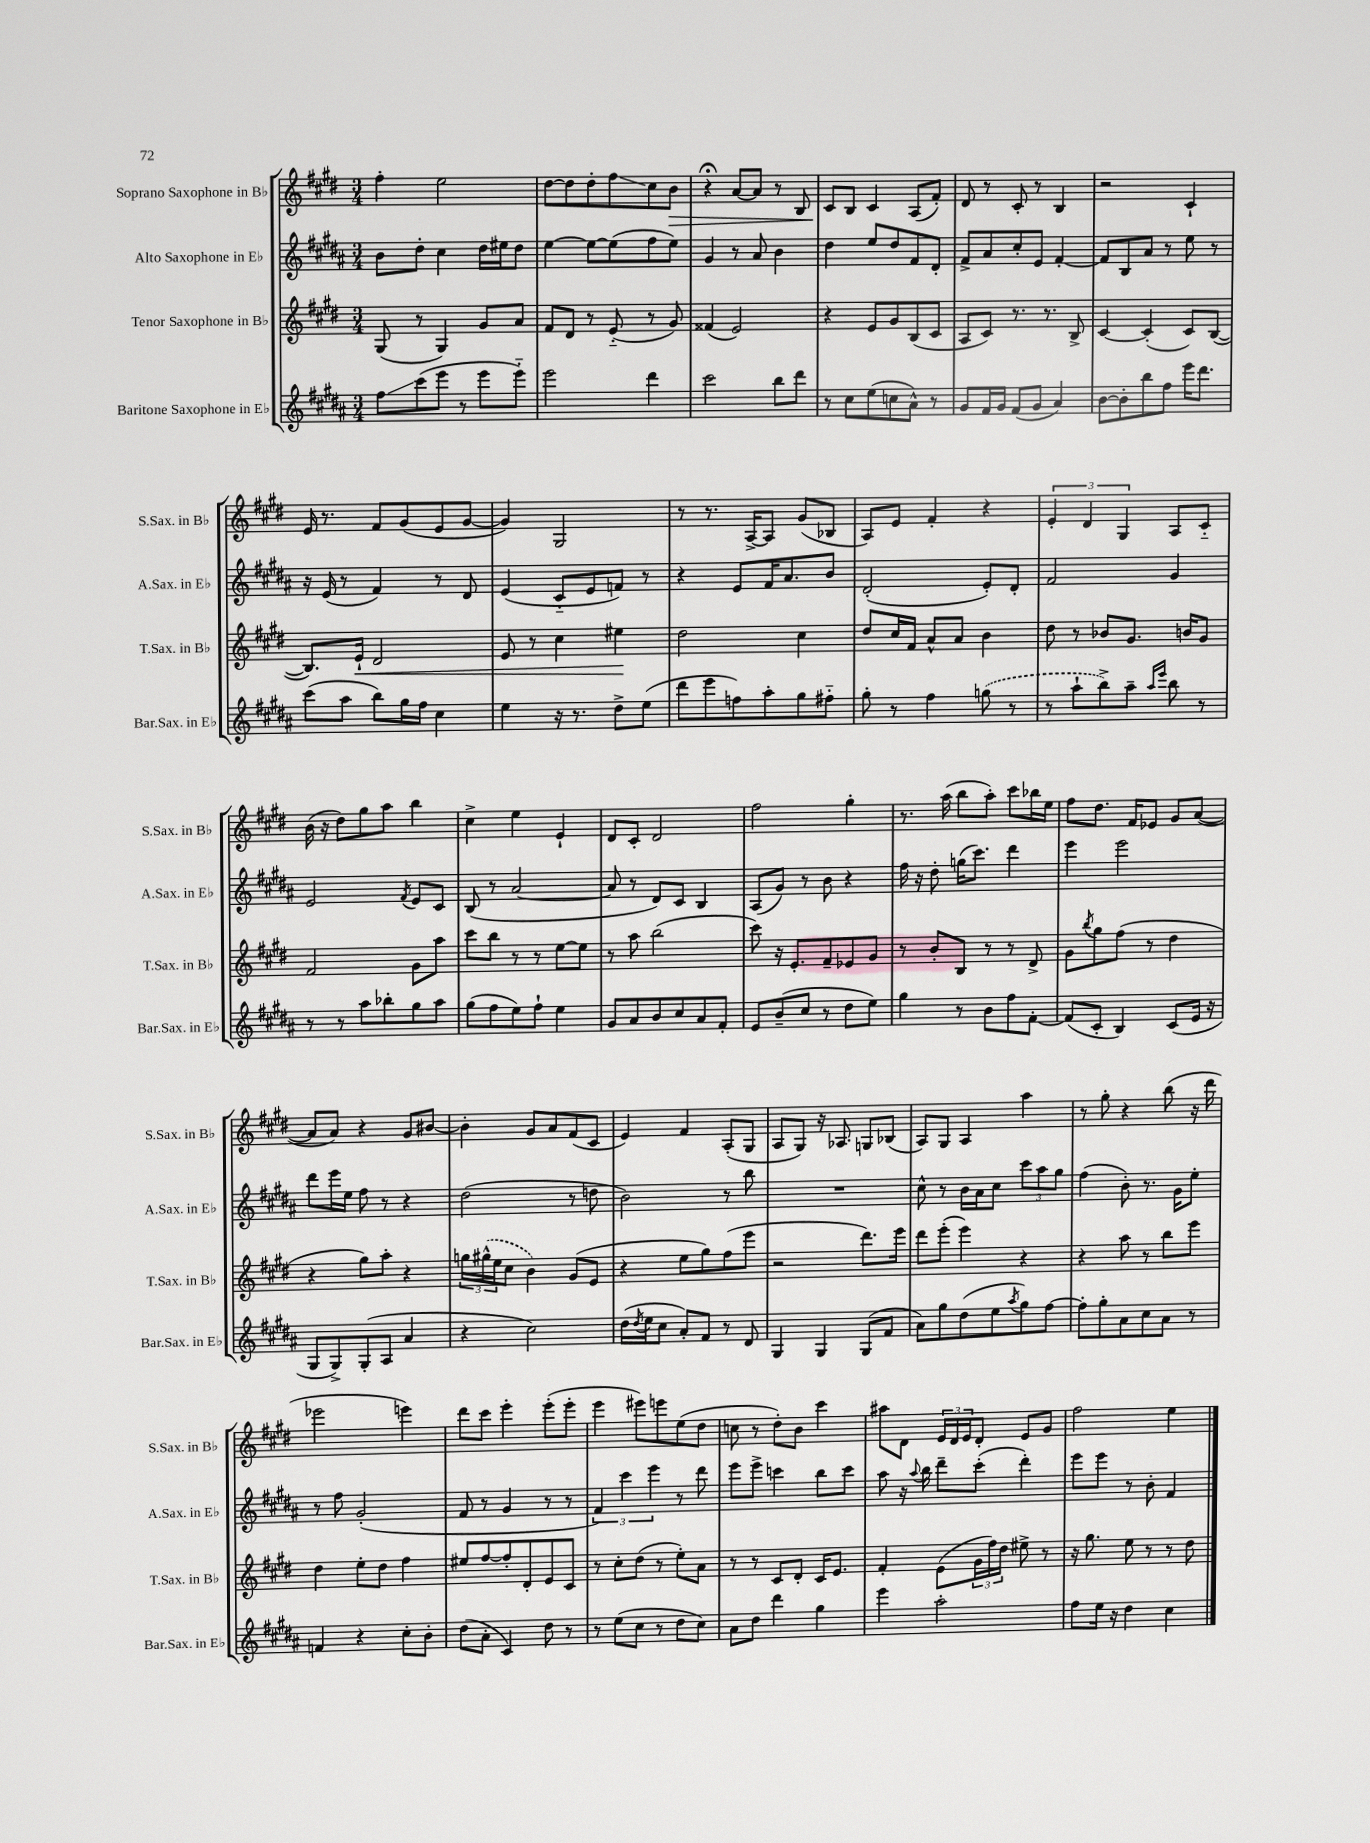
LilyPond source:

<<
\new StaffGroup <<
\new Staff = "s0" \with { instrumentName = "Soprano Saxophone in Bb" shortInstrumentName = "S.Sax. in Bb" } {
    \clef treble \key e \major \numericTimeSignature \time 3/4
    fis''4-. e''2 |
    dis''8~ dis''8 dis''8-. fis''8\glissando cis''8 b'8\> |
    r4\fermata a'8~ a'8 r8 b8 |
    cis'8\! b8 cis'4 a8( fis'8-.) |
    dis'8 r8 cis'8-. r8 b4 |
    r2 cis'4-! |
    e'16 r8. fis'8 gis'8( e'8 gis'8~ |
    gis'4) gis2 |
    r8 r8. a16~-> a8 gis'8( bes8 |
    a8) e'8 fis'4-. r4 |
    \tuplet 3/2 { e'4-. dis'4 gis4 } a8 cis'8-_ |
    b'16( r16 dis''8) gis''8 a''8 b''4 |
    cis''4-> e''4 e'4-! |
    dis'8 cis'8-. dis'2 |
    fis''2 gis''4-. |
    r8. a''16( b''8 a''8-.) cis'''8 bes''16 e''16 |
    fis''8 dis''8. fis'16 ees'8 gis'8 a'8~( |
    a'8 a'8) r4 gis'8 bis'8~ |
    bis'4-. gis'8 a'8 fis'8( cis'8 |
    e'4) fis'4 a8-.( gis8 |
    a8 gis8) r16 aes8. g8 bes8( |
    a8) gis8 a4 a''4 |
    r8 gis''8-. r4 b''8( r16 dis'''16 |
    ees'''2 e'''4) |
    dis'''8 cis'''8 e'''4-. e'''8-.( e'''8-. |
    e'''4 eis'''8) e'''8 e''8( dis''8 |
    c''8 r8 dis''8-.) b'8 cis'''4 |
    ais''8 dis'8 \tuplet 3/2 { e'16 dis'16 e'16 } dis'8-. e'8 gis'8 |
    fis''2 e''4 \bar "|." |
}
\new Staff = "s1" \with { instrumentName = "Alto Saxophone in Eb" shortInstrumentName = "A.Sax. in Eb" } {
    \clef treble \key b \major \numericTimeSignature \time 3/4
    b'8 dis''8-. cis''4 dis''16 eis''16 dis''8 |
    e''4~ e''8~ e''8( fis''8 e''8) |
    gis'4 r8 ais'8 b'4 |
    dis''4 e''8 dis''8 fis'8 dis'8-. |
    fis'8-> ais'8 cis''8-. e'8 fis'4~-. |
    fis'8 b8 ais'8 r8 e''8 r8 |
    r16 e'16( r8 fis'4) r8 dis'8 |
    e'4( cis'8-_ e'8 f'8) r8 |
    r4 e'8 fis'16 ais'8. b'8 |
    dis'2-.( e'8-.) dis'8-. |
    fis'2 gis'4 |
    e'2 \acciaccatura { fis'8 } e'8 cis'8 |
    b8( r8 ais'2~ |
    ais'8 r8 dis'8) cis'8 b4 |
    ais8( gis'8) r8 b'8 r4 |
    fis''16 r16 dis''8-. g''16( cis'''8.) dis'''4 |
    e'''4 e'''2 |
    dis'''8 e'''16 e''16 fis''8 r8 r4 |
    dis''2( r8 d''8 |
    b'2) r8 b''8 |
    R2. |
    cis''8-^ r8 b'16 ais'16 cis''8 \tuplet 3/2 { cis'''8 ais''8 gis''8 } |
    fis''4( b'8-.) r8. gis'16 e''8-. |
    r8 fis''8 gis'2-.( |
    fis'8 r8 gis'4 r8 r8 |
    \tuplet 3/2 { fis'4) cis'''4 e'''4 } r8 dis'''8 |
    e'''8 e'''8-> c'''4 b''8 c'''8 |
    ais''8 r16 \appoggiatura { ais''8 } b''16 dis'''8-- cis'''8-.( dis'''4-.) |
    e'''8 e'''8 r8 b'8-. fis'4 \bar "|." |
}
\new Staff = "s2" \with { instrumentName = "Tenor Saxophone in Bb" shortInstrumentName = "T.Sax. in Bb" } {
    \clef treble \key e \major \numericTimeSignature \time 3/4
    gis8( r8 gis4) gis'8 a'8 |
    fis'8 dis'8 r8 e'8-_( r8 gis'8) |
    fisis'4( e'2) |
    r4 e'8 gis'8 b8( cis'8 |
    a8 cis'8) r8. r8. b8-> |
    cis'4~ cis'4-.( cis'8) b8~( |
    b8.) e'16-!\< dis'2 |
    e'8 r8 cis''4 eis''4\! |
    dis''2 cis''4 |
    dis''8 cis''16 fis'16 a'8-^ a'8 b'4 |
    dis''8 r8 bes'8 gis'8. b'16 gis'8 |
    fis'2 gis'8 a''8 |
    cis'''8 b''8 r8 r8 e''8~ e''8 |
    r8 a''8 b''2( |
    cis'''8) r16 e'8.-. fis'8-- ees'8 gis'8 |
    r8 b'8-. b8 r8 r8 dis'8-> |
    gis'8 \acciaccatura { b''8 } gis''8 fis''8( r8 dis''4 |
    r4 gis''8) a''8-. r4 |
    \tuplet 3/2 { g''16 \once \slurDashed gis''16-^( e''16 } cis''8 b'4) gis'8( e'8 |
    r4 e''8 gis''8) fis''8( e'''8 |
    r2 dis'''8.) e'''16 |
    dis'''8 e'''8-.( e'''4) r4 |
    r4 a''8 r8 b''8 e'''8 |
    dis''4 e''8-. dis''8 fis''4 |
    eis''8 fis''8~ fis''8-. dis'8-. e'8 cis'8 |
    r8 cis''8-. dis''8( r8 e''8-.) a'8 |
    r8 r8 cis'8 dis'8-. cis'16 e'8. |
    fis'4-. e'8( \tuplet 3/2 { gis'16 fis''16) dis''16 } eis''8-> r8 |
    r16 gis''8. e''8 r8 r8 dis''8 \bar "|." |
}
\new Staff = "s3" \with { instrumentName = "Baritone Saxophone in Eb" shortInstrumentName = "Bar.Sax. in Eb" } {
    \clef treble \key b \major \numericTimeSignature \time 3/4
    fis''8\glissando cis'''8( e'''8 r8 e'''8 e'''8-_) |
    e'''2 dis'''4 |
    cis'''2 b''8 dis'''8 |
    r8 cis''8 e''8( c''8 ais'8-^) r8 |
    gis'8 fis'16 gis'16 fis'8( gis'8 ais'4) |
    b'8~ b'8-. b''8 fis''8 e'''16 dis'''8. |
    cis'''8( ais''8 b''8) gis''16 fis''16 cis''4 |
    e''4 r16 r8. dis''8-> e''8( |
    dis'''8 e'''8 f''8) ais''8-. gis''8 fis''8-_ |
    gis''8-. r8 fis''4 \once \slurDashed g''8( r8 |
    r8 ais''8-! b''8->) ais''8-- \grace { ais''16 e'''16 } b''8 r8 |
    r8 r8 ais''8 bes''8-. gis''8 ais''8 |
    gis''8( fis''8 e''8) fis''8-! e''4 |
    gis'8 ais'8 b'8 cis''8 ais'8 fis'8-. |
    e'8 b'8--( cis''8 r8 dis''8 e''8) |
    gis''4 r8 b'8 fis''8 fis'8~-. |
    fis'8( cis'8-. b4) cis'8( e'16 r16 |
    gis8 gis8->) gis8-.( ais8 ais'4 |
    r4 cis''2) |
    dis''16( \acciaccatura { dis''8 } e''16 cis''8 ais'8-.) fis'8 r8 dis'8 |
    gis4 gis4 gis8( fis'8 |
    ais'8) gis''8 dis''8( e''8 \acciaccatura { ais''8 } gis''8) fis''8~ |
    fis''8-. gis''8-. ais'8 cis''8 ais'8 r8 |
    f'4 r4 cis''8-. b'8-. |
    dis''8( ais'8-. cis'4) dis''8 r8 |
    r8 e''8( cis''8 r8 dis''8 cis''8) |
    ais'8 dis''8 dis'''4 gis''4 |
    e'''4 ais''2-. |
    fis''8 e''16 r16 dis''4 cis''4 \bar "|." |
}
>>
>>
\layout { \context { \Score \remove "Bar_number_engraver" } }
